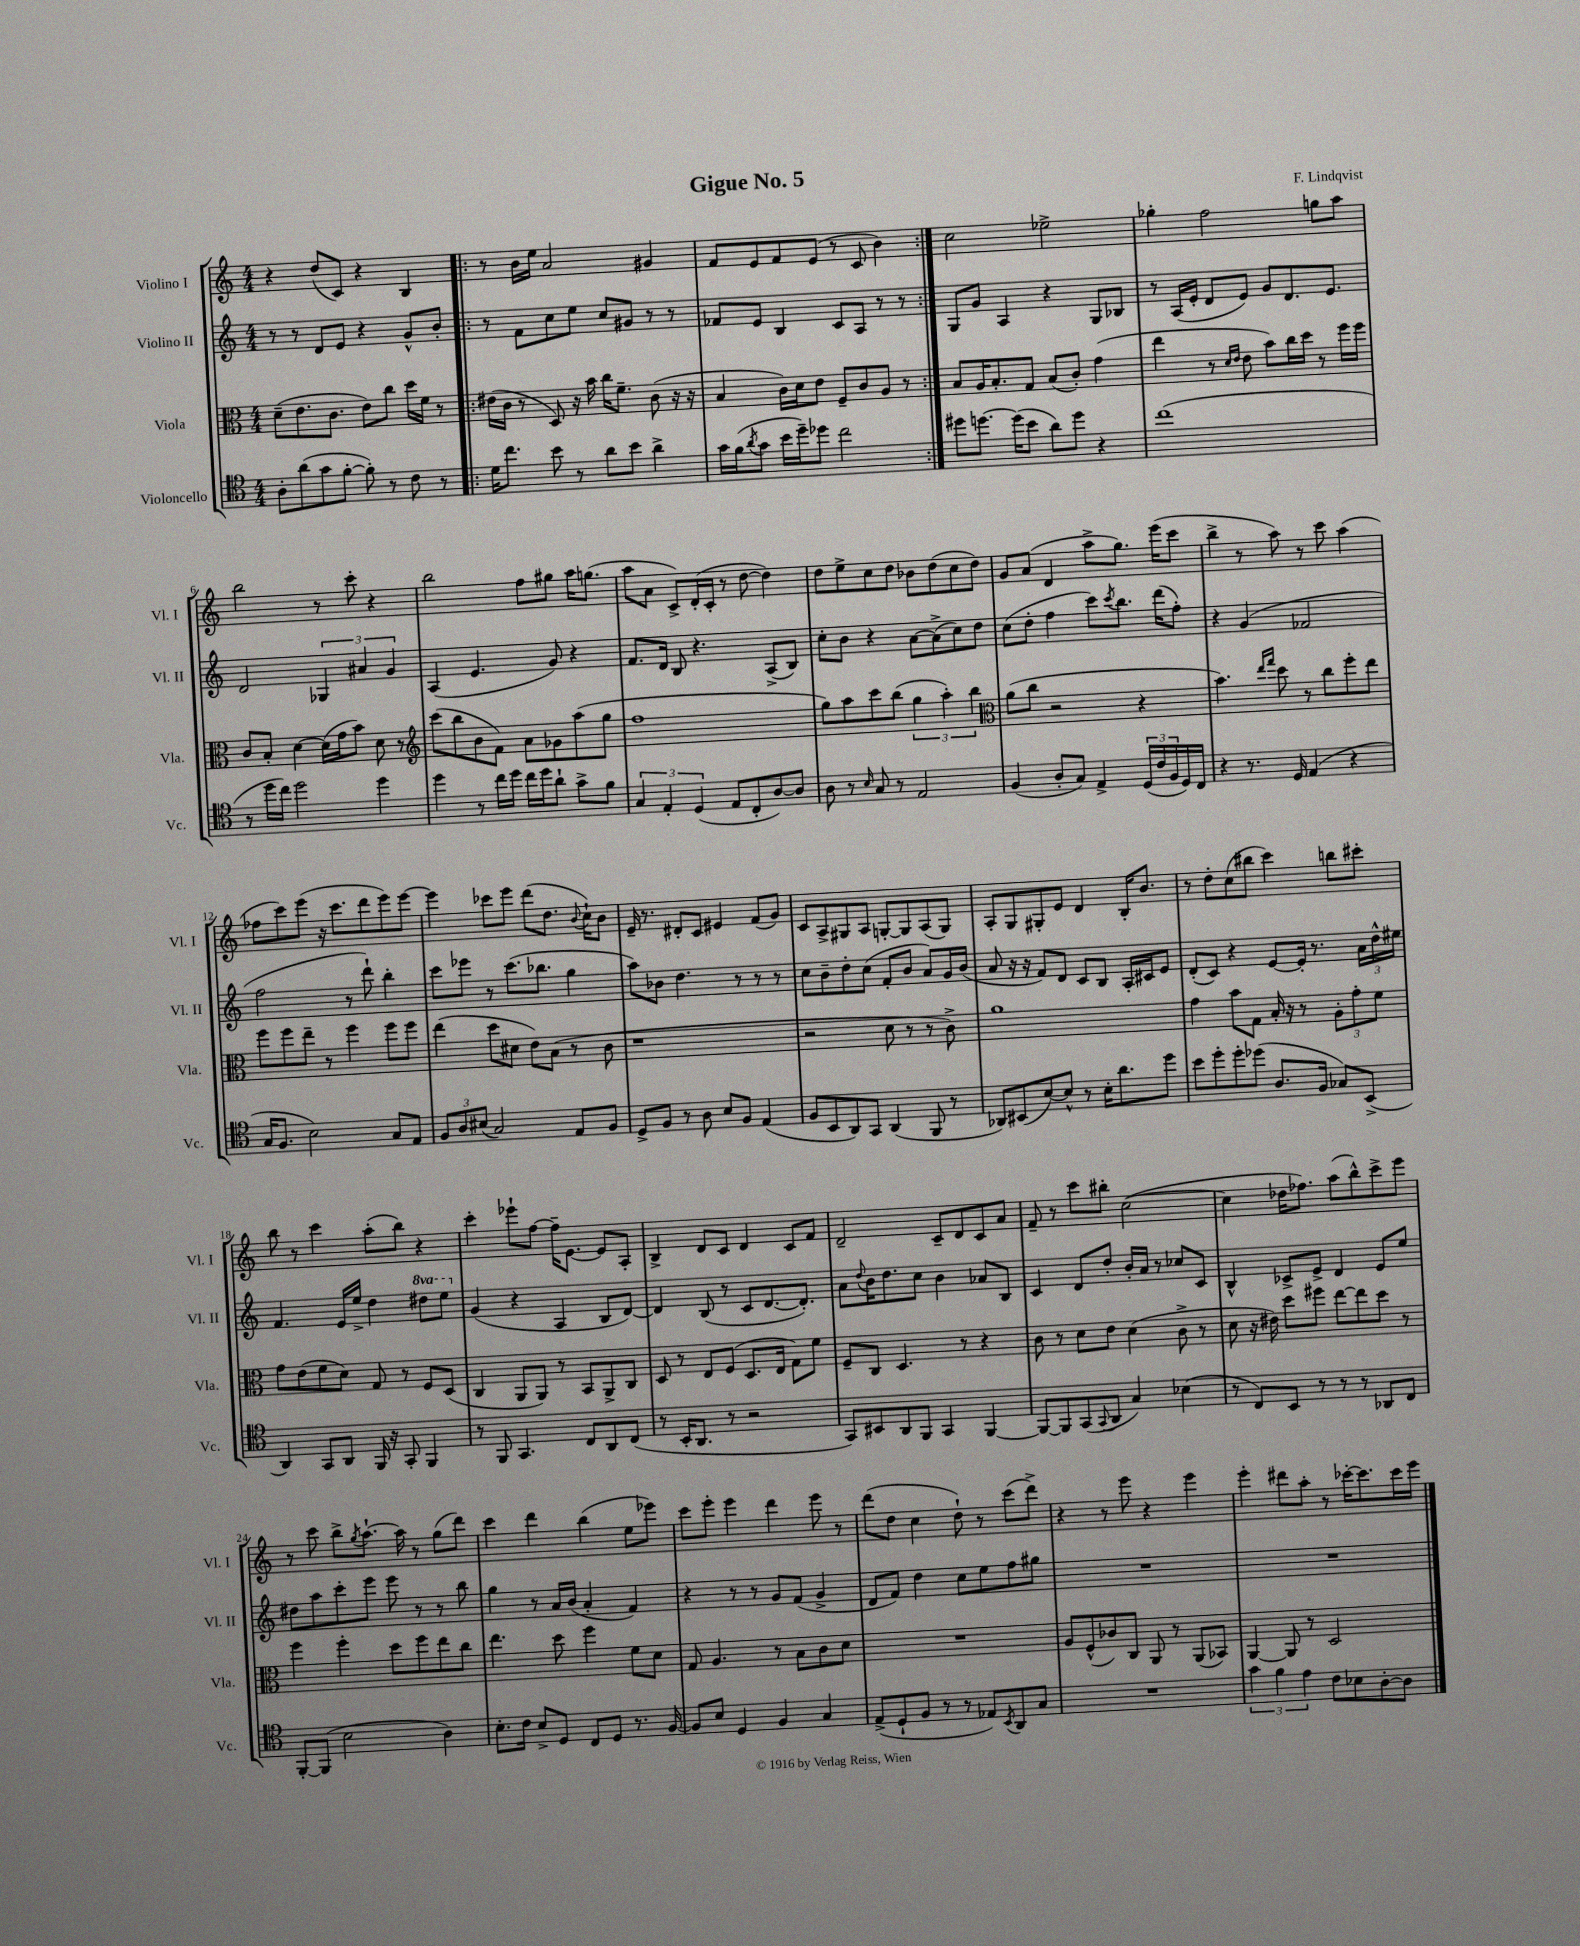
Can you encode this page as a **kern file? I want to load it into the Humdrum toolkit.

**kern	**kern	**kern	**kern
*staff4	*staff3	*staff2	*staff1
*clefC4	*clefC3	*clefG2	*clefG2
*k[]	*k[]	*k[]	*k[]
*M4/4	*M4/4	*M4/4	*M4/4
8A'	(8d~	8r	4r
(8a	8.e	8r	.
8g	.	8d	(8dd
.	8.c	.	.
[8f'	.	8e	8c)
8f'])	8e)	4r	4r
8r	8cc	.	.
8c	16dd	8g^^	4B
.	16f	.	.
8r	8r	8b'	.
=!|:	=!|:	=!|:	=!|:
16d	(16e#	8r	8r
8.cc	16c	.	.
.	8r	8f	16b
.	.	.	16ee
8b	8D)	8cc	2a
8r	16r	8ee	.
.	16b	.	.
8a	16cc	8cc	.
.	8.f~	.	.
8b	.	8g#	.
4a^	(8c	8r	4g#
.	16r	8r	.
.	16r	.	.
=	=	=	=
16g	4B	8f-	8f
(16f	.	.	.
8qa	.	.	.
8g	.	8e	8e
16b	16c)	4B	8f
16dd~)	16d	.	.
8dd-	8e	.	(8e
2cc	8F~	8c	8r
.	8c	8A	8c
.	8A	8r	4b)
.	8r	8r	.
=:|!	=:|!	=:|!	=:|!
8dd#	8B	8G	2cc
[8.dd	16A	8g	.
.	8.B'	.	.
.	.	4A	.
(16dd]	.	.	.
8b	8G	.	.
8a)	(8B	4r	2ee-^
8dd	8c')	.	.
4r	(4g	8G	.
.	.	8B-	.
=	=	=	=
(1cc	4ee	8r	4gg-'
.	.	(16A	.
.	.	16e'	.
.	8r	8d	2ff
.	16qqd	.	.
.	16qqe	.	.
.	8e	8e)	.
.	8b)	8g	.
.	16cc	8.d	.
.	16dd	.	.
.	8r	.	8gg
.	.	8.e	.
.	16ff	.	8aa
.	16ff	.	.
=	=	=	=
8r	8c	2d	2bb
16dd	8B'	.	.
16cc)	.	.	.
2dd	[4d	.	.
.	(16d]	6G-	8r
.	16g	.	.
.	8b)	.	8ccc'
.	.	6a#	.
4dd	8d	.	4r
.	.	6g	.
.	8r	.	.
=	=	=	=
*	*clefG2	*	*
4dd	(8ccc	(4A	2bb
.	8bb	.	.
8r	8b	4.e	.
16cc	8f)	.	.
16dd	.	.	.
16cc	8a	.	8ff
16dd	.	.	.
8a`	8g-	8g)	8gg#
8g^	(8aa	4r	16aa
.	.	.	(8.gg
8f	8gg	.	.
=	=	=	=
6G	1ff	8.f	8aa
.	.	.	8a
6E'	.	.	.
.	.	16d	.
.	.	8B	8c^)
(6D	.	.	.
.	.	4.r	(16d'
.	.	.	16c'
8E	.	.	8r
8C'	.	.	[8dd
[8A)	.	(8A^	4dd])
8A]	.	8B)	.
=	=	=	=
8A	8gg)	8cc'	8dd
8r	8aa	8b	8ee^
16qqB	.	.	.
8G	8ccc	4r	8cc
8r	(8bb	.	8dd
2E	6gg	[8a	8b-
.	.	(8a^]	(8dd
.	6aa')	.	.
.	.	8cc)	8cc
.	6bb	.	.
.	.	8dd	8dd)
=	=	=	=
*	*clefC3	*	*
(4F	(8a	(8cc	8g
.	8cc	8dd'	(8a
8A'	2r	4ff	4d
8G)	.	.	.
4E^	.	8ccc)	8aa^
.	.	8qccc	.
.	.	8.bb	8.gg)
(24D	4r	.	.
24c	.	.	.
.	.	(16ddd	(16eee
24F	.	.	.
16D)	.	8ff')	8ccc
16C	.	.	.
=	=	=	=
4r	4.b)	4r	4bb^
8.r	.	(4g	8r
.	16qqee	.	.
.	16qqgg	.	.
.	8dd	.	8aa)
16D	.	.	.
(4E	8r	2f-	8r
.	8cc	.	8ccc
4r	8ff'	.	(4aa
.	8ee	.	.
=	=	=	=
16G	8ff	2ff	8ff-
8.F	.	.	.
.	8ff	.	8ccc)
2B)	8ee~	.	(8eee
.	8r	.	16r
.	.	.	8.ccc
.	4ff	8r	.
.	.	8ddd`)	8ddd
8G	8ff	4bb'	8eee)
8E	8ff	.	[8eee
=	=	=	=
12F	(4ee	8ccc	4eee]
12A	.	.	.
.	.	8eee-	.
(12B#	.	.	.
2G)	8dd	8r	8ccc-
.	8d#	(8.ccc	8eee
.	8e)	.	(8ddd
.	.	8.bb-	.
.	(8B	.	8.dd
8E	8r	4gg	.
.	.	.	8qqb
.	.	.	16cc`)
8F	8c	.	8b
=	=	=	=
8D^	1r	8aa)	16e~
.	.	.	8.r
8F	.	8b-	.
8r	.	4.dd	8d#'
8A	.	.	8c
8B	.	.	4e#
8F	.	8r	.
(4E	.	8r	(8f
.	.	8r	8g)
=	=	=	=
8F	2r	8cc	8c
8BB	.	8b~	8A^
8AA)	.	8dd'	8G#
8GG	.	(8cc	8A
(4AA	8d	8f'	[8G'
.	8r	8b	8G]
8FF	8r	8a)	(8A
8r	8c^)	16g	8G)
.	.	(16b	.
=	=	=	=
8AA-)	1a	8a	8A'
(8BB#	.	16r	8G
.	.	16r	.
[8B)	.	8f)	8G#'
8B^^]	.	8d	8e
8r	.	8c	4d
16B'	.	8B	.
8.a	.	.	.
.	.	16A'	16B'
.	.	16c#	8.b
8dd	.	8e	.
=	=	=	=
8b	4g	(8d'	8r
8dd'	.	8c)	8dd'
8dd'	8b	4r	(8cc
(8dd-	8G	.	8bb#
8.A	16B'	[8e	4ccc)
.	16r	.	.
.	8r	16e']	.
16F	.	8.r	.
8G-)	12A'	.	8bb
.	12g'	.	.
(8BB^	.	24a	8ccc#'
.	12f	24dd^^	.
.	.	24ee#	.
=	=	=	=
4AA)	8g	4.f	8bb
.	(8e	.	8r
8GG	8f	.	4ccc
8AA	8d)	16e	.
.	.	16ee^	.
16FF	8G	4dd	(8aa'
16r	.	.	.
8GG'	8r	.	8bb)
4FF	8F	8ddd#	4r
.	(8D	8eee	.
=	=	=	=
8r	4C	(4g	4ccc'
8FF	.	.	.
4.GG	8AA	4r	8eee-`
.	8AA)	.	[8ff
.	8r	4A	16ff~]
.	.	.	[8.e
8C	8BB	.	.
8AA	8AA^	8B	8e]
(8C	8C	[8d)	8A'
=	=	=	=
8r	8D	4d]	4B^
16BB'	8r	.	.
8.AA	.	.	.
.	8E	(8B	8d
8r	(8F	8r	8c
2r	8.D	8c	4d
.	.	[8.d	.
.	16E	.	.
.	8G)	.	8c
.	.	8.d'])	.
.	8f	.	8f
=	=	=	=
8GG)	8F~	8a	2d~
.	.	8qqdd	.
8BB#	8C	16b	.
.	.	8.dd	.
8AA	4.D	.	.
8FF	.	8cc	.
4GG	.	4b	8c~
.	8r	.	8d
[4FF	4r	8a-	8c
.	.	8B	8a
=	=	=	=
8FF_	8c	4c	8f~
8FF]	8r	.	8r
(8GG	8d	8d	8ccc
8qqGG	.	.	.
8AA	8e	8dd'	8bb#'
4G)	(4d	16b'	([2cc
.	.	16a	.
.	.	8r	.
(4B-	8c^	8cc-	.
.	8r	8c	.
=	=	=	=
8r	8d	4B^^	4cc]
8C)	16r	.	.
.	16e#)	.	.
8BB	8dd	8c-^	16dd-
.	.	.	8.ff-)
8r	8ff#	8e^	.
8r	[8ee	4d	(8aa
8r	8ee]	.	8bb^^)
8AA-	8dd	8e	8ccc^
8C	8r	8ee	8eee
=	=	=	=
[8FF'	4ff	8dd#	8r
(8FF]	.	8aa	8ccc
2B	4ff'	8ccc'	8bb^
.	.	.	8qgg
.	.	8eee	[8.aa`
.	8dd	8eee	.
.	.	.	16aa]
.	8ff	8r	8r
4A)	8ee	8r	(8gg
.	8cc	8bb	8ddd)
=	=	=	=
8.B'	4.ee	4gg	4ccc
16c	.	.	.
8B^	.	8r	4ddd
8D	8dd	16a	.
.	.	(16b	.
8C	4ff	4a'	(4bb
8D	.	.	.
8.r	8f	4f)	8ee
.	8d	.	8eee-)
[16F	.	.	.
=	=	=	=
8F]	8G	4r	8ccc
8B	4.A	.	8eee'
4D	.	8r	4eee
.	.	8r	.
4F	8r	8g	4ddd
.	8B	(8f	.
4G	8c	4g^	8eee
.	8d	.	8r
=	=	=	=
(8E^	1r	8d	(8ddd
8D`	.	8f)	8dd
8F	.	4dd	4cc
8r	.	.	.
8r	.	8cc	8dd`)
8E-)	.	8ee	8r
8qBB	.	.	.
8AA	.	8ff	(8ccc
8G	.	8gg#	8ddd^)
=	=	=	=
1r	8A	1r	4r
.	(8F^^	.	.
.	8c-)	.	8r
.	8C	.	8eee
.	8AA	.	4r
.	8r	.	.
.	(8AA	.	4eee
.	8BB-)	.	.
=	=	=	=
6g	[4AA	1r	4eee'
6f	.	.	.
.	8AA]	.	8ddd#
6e	.	.	.
.	8r	.	8aa'
8c	2D	.	8r
8B-	.	.	[16ccc-'
.	.	.	8.ccc-]
[8A'	.	.	.
8A]	.	.	16ccc-
.	.	.	16eee
==	==	==	==
*-	*-	*-	*-
